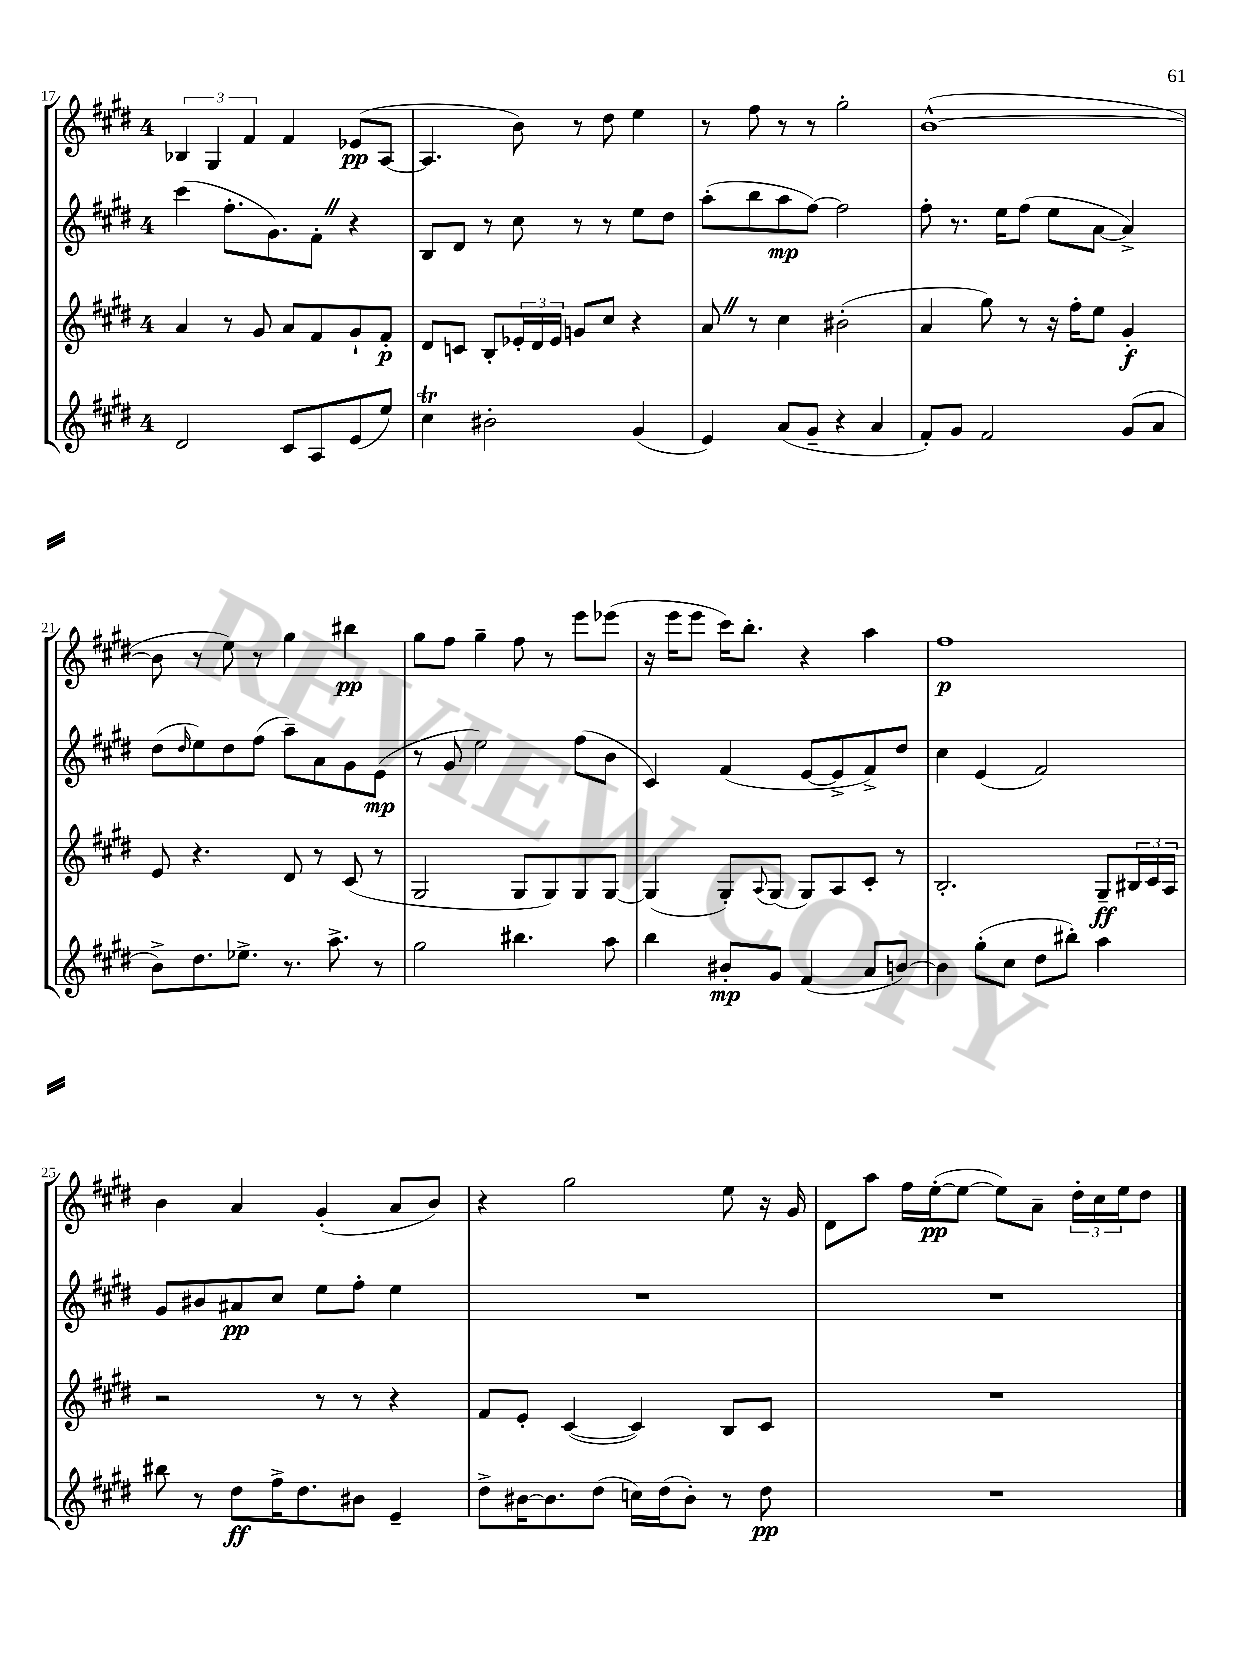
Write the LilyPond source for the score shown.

<<
\new StaffGroup <<
\new Staff = "s0" {
    \clef treble \key e \major \once \override Staff.TimeSignature.style = #'single-digit \time 4/4
    \tuplet 3/2 { bes4 gis4 fis'4 } fis'4 ees'8\pp( a8~ |
    a4. b'8) r8 dis''8 e''4 |
    r8 fis''8 r8 r8 gis''2-. |
    b'1~-^( |
    b'8 r8 e''8) r8 gis''4 bis''4\pp |
    gis''8 fis''8 gis''4-- fis''8 r8 e'''8 ees'''8( |
    r16 e'''16 e'''8 cis'''16) b''8.-. r4 a''4 |
    fis''1\p |
    b'4 a'4 gis'4-.( a'8 b'8) |
    r4 gis''2 e''8 r16 gis'16 |
    dis'8 a''8 fis''16 e''16~-.\pp( e''8~ e''8) a'8-- \tuplet 3/2 { dis''16-. cis''16 e''16 } dis''8 \bar "|." |
}
\new Staff = "s1" {
    \clef treble \key e \major \once \override Staff.TimeSignature.style = #'single-digit \time 4/4
    cis'''4( fis''8.-. gis'8.) fis'8-. \once \override BreathingSign.text = \markup { \musicglyph "scripts.caesura.straight" } \breathe r4 |
    b8 dis'8 r8 cis''8 r8 r8 e''8 dis''8 |
    a''8-.( b''8 a''8\mp fis''8~) fis''2 |
    fis''8-. r8. e''16 fis''8( e''8 a'8~ a'4->) |
    dis''8( \grace { dis''16 } e''8) dis''8 fis''8( a''8--) a'8 gis'8 e'8\mp( |
    r8 gis'8 e''2) fis''8( b'8 |
    cis'4) fis'4( e'8~ e'8-> fis'8->) dis''8 |
    cis''4 e'4( fis'2) |
    gis'8 bis'8 ais'8\pp cis''8 e''8 fis''8-. e''4 |
    R1 |
    R1 \bar "|." |
}
\new Staff = "s2" {
    \clef treble \key e \major \once \override Staff.TimeSignature.style = #'single-digit \time 4/4
    a'4 r8 gis'8 a'8 fis'8 gis'8-! fis'8-.\p |
    dis'8 c'8 b8-. \tuplet 3/2 { ees'16-. dis'16 ees'16 } g'8 cis''8 r4 |
    a'8 \once \override BreathingSign.text = \markup { \musicglyph "scripts.caesura.straight" } \breathe r8 cis''4 bis'2-.( |
    a'4 gis''8) r8 r16 fis''16-. e''8 gis'4-.\f |
    e'8 r4. dis'8 r8 cis'8( r8 |
    gis2 gis8 gis8) gis8 gis8~ |
    gis4( gis8-.) \appoggiatura { a8 } gis8( gis8) a8 cis'8-. r8 |
    b2.-. gis8--\ff \tuplet 3/2 { bis16 cis'16 a16 } |
    r2 r8 r8 r4 |
    fis'8 e'8-. cis'4~( cis'4) b8 cis'8 |
    R1 \bar "|." |
}
\new Staff = "s3" {
    \clef treble \key e \major \once \override Staff.TimeSignature.style = #'single-digit \time 4/4
    dis'2 cis'8 a8 e'8( e''8) |
    cis''4\trill bis'2-. gis'4( |
    e'4) a'8( gis'8-- r4 a'4 |
    fis'8-.) gis'8 fis'2 gis'8( a'8 |
    b'8->) dis''8. ees''8.-> r8. a''8.-> r8 |
    gis''2 bis''4. a''8 |
    b''4 bis'8-.\mp gis'8 fis'4( a'8 b'8~) |
    b'4 gis''8-.( cis''8 dis''8 bis''8-.) a''4 |
    bis''8 r8 dis''8\ff fis''16-> dis''8. bis'8 e'4-- |
    dis''8-> bis'16~ bis'8. dis''8( c''16) dis''16( bis'8-.) r8 dis''8\pp |
    R1 \bar "|." |
}
>>
>>
\layout { \context { \Score currentBarNumber = #17 } }
